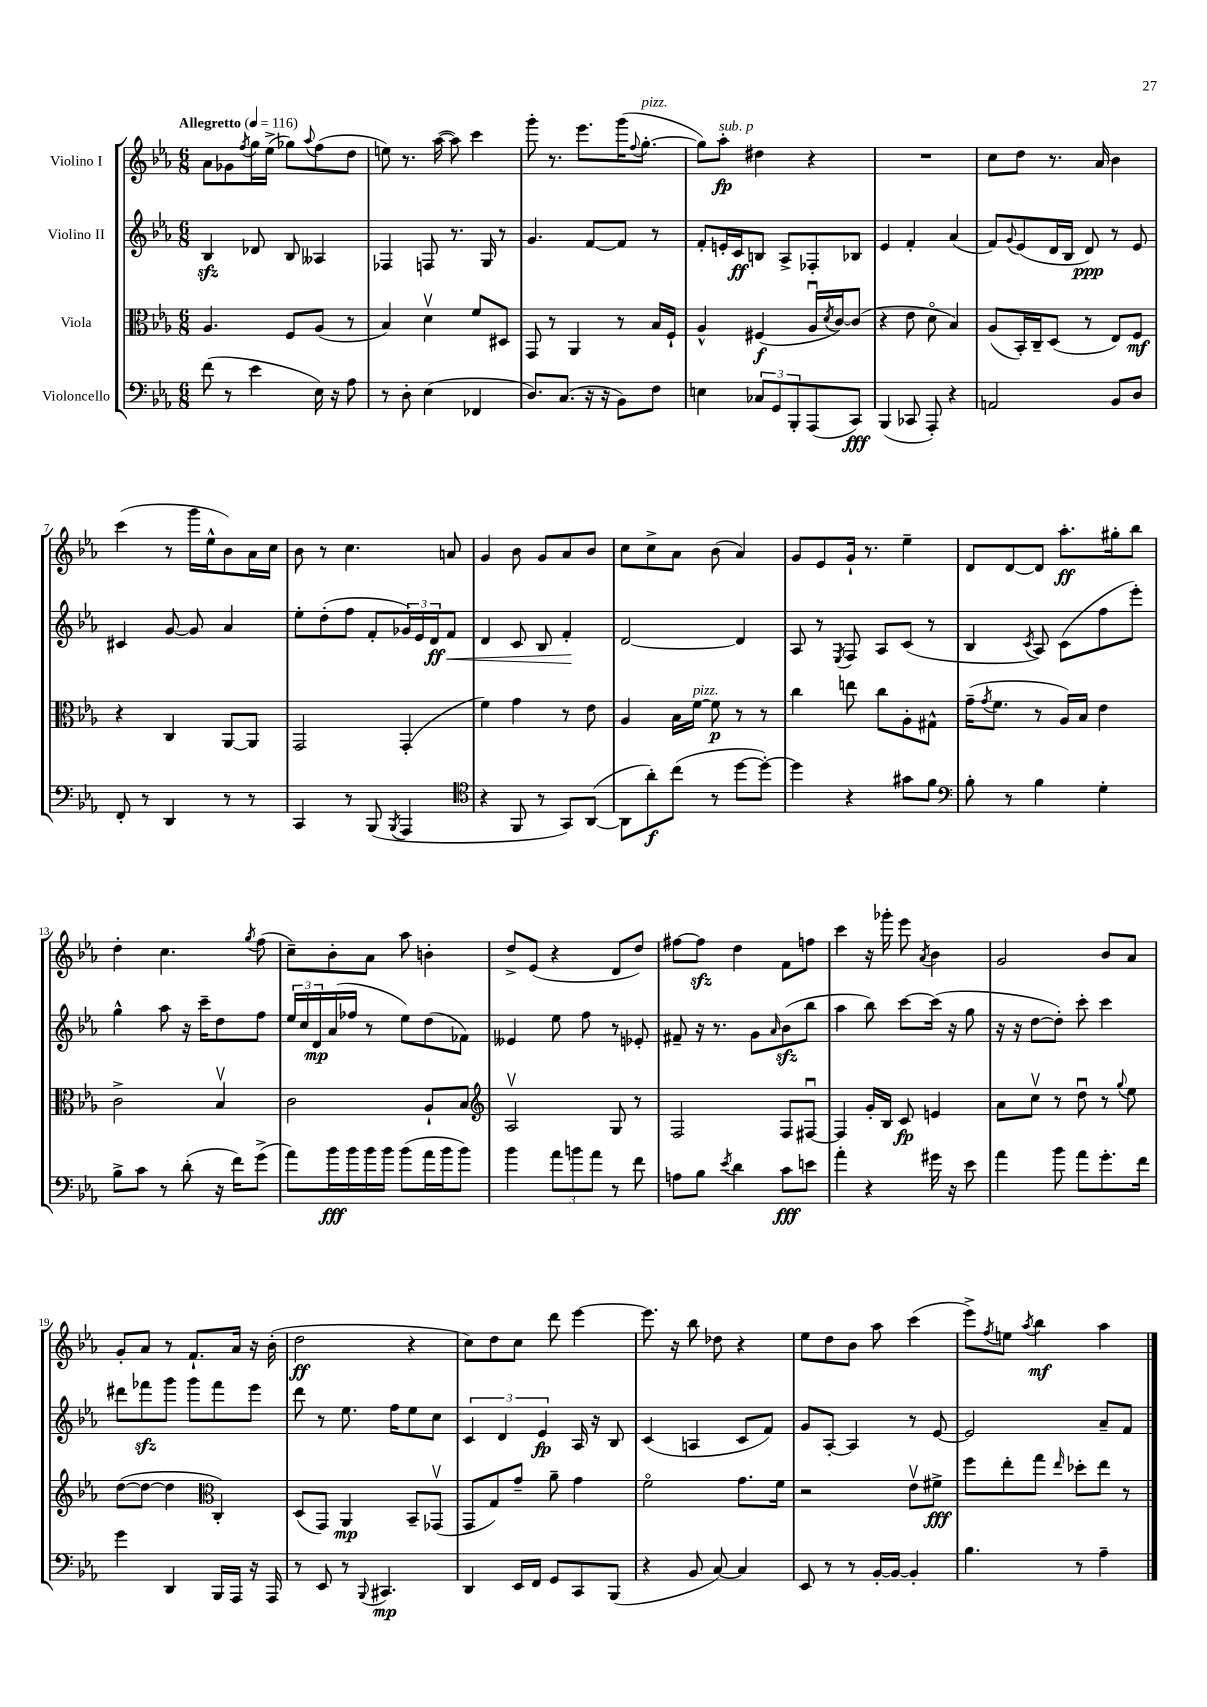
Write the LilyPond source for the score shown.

<<
\new StaffGroup <<
\new Staff = "s0" \with { instrumentName = "Violino I" } {
    \clef treble \key ees \major \numericTimeSignature \time 6/8 \tempo "Allegretto" 4 = 116
    aes'8 ges'8 \acciaccatura { f''8 } g''16 ees''16->( ges''8) \appoggiatura { aes''8 } f''8( d''8 |
    e''8) r8. aes''16~( aes''8) c'''4 |
    g'''8-. r8. ees'''8. g'''16( \appoggiatura { f''8 } g''8.~-.^\markup { \italic "pizz." } |
    g''8) aes''8-.\fp^\markup { \italic "sub. p" } dis''4 r4 |
    R2. |
    c''8 d''8 r8. aes'16 bes'4 |
    c'''4( r8 g'''16 ees''16-^ bes'8) aes'16 c''16 |
    bes'8 r8 c''4. a'8 |
    g'4 bes'8 g'8 aes'8 bes'8 |
    c''8 c''8-> aes'8 bes'8( aes'4) |
    g'8 ees'8 g'16-! r8. ees''4-- |
    d'8 d'8~ d'8 aes''8.-.\ff gis''16-. bes''8 |
    d''4-. c''4. \acciaccatura { g''8 } f''8( |
    c''8--) bes'8-. aes'8 aes''8 b'4-. |
    d''8-> ees'8( r4 d'8 d''8) |
    fis''8~ fis''8\sfz d''4 f'8 f''8 |
    c'''4 r16 ges'''16-. ees'''8 \acciaccatura { aes'8 } bes'4 |
    g'2 bes'8 aes'8 |
    g'8-. aes'8 r8 f'8.-! aes'16 r16 bes'16-.( |
    d''2\ff r4 |
    c''8) d''8 c''8 d'''8 ees'''4~ |
    ees'''8. r16 bes''8 des''8 r4 |
    ees''8 d''8 bes'8 aes''8 c'''4( |
    ees'''8->) \acciaccatura { f''8 } e''8 \acciaccatura { aes''8 } bes''4\mf aes''4 \bar "|." |
}
\new Staff = "s1" \with { instrumentName = "Violino II" } {
    \clef treble \key ees \major \numericTimeSignature \time 6/8
    bes4\sfz des'8 bes8 aeses4 |
    fes4 f8 r8. g16 r8 |
    g'4. f'8~ f'8 r8 |
    f'8-. e'16-. c'16\ff b8 aes8-> fes8-. bes8 |
    ees'4 f'4-. aes'4( |
    f'8) \appoggiatura { g'8 } ees'8( d'16 bes16 d'8\ppp) r8 ees'8 |
    cis'4 g'8~ g'8 aes'4 |
    ees''8-. d''8-.( f''8 f'8-. \tuplet 3/2 { ges'16) ees'16 d'16\ff } f'8\< |
    d'4 c'8 bes8 f'4-.\! |
    d'2~ d'4 |
    aes8 r8 \acciaccatura { ees8 } f8 aes8 c'8( r8 |
    bes4 \acciaccatura { c'8 } aes8) c'8( f''8 ees'''8-.) |
    g''4-^ aes''8 r16 c'''16-- d''8 f''8 |
    \tuplet 3/2 { ees''16 c''16 d'16\mp } aes'16( fes''16 r8 ees''8) d''8( fes'8) |
    eeses'4 ees''8 f''8 r8 ees'8-. |
    fis'8-- r16 r8. g'8 \grace { aes'16 } bes'8\sfz( bes''8 |
    aes''4 bes''8) c'''8~ c'''16( r16 g''8 |
    r16 r16 d''8~ d''8-.) c'''8-. c'''4 |
    dis'''8 fes'''8\sfz g'''8 g'''8 fes'''8 ees'''8 |
    d'''8 r8 ees''8. f''16 ees''8 c''8 |
    \tuplet 3/2 { c'4 d'4 ees'4\fp } aes16 r16 bes8 |
    c'4( a4 c'8 f'8) |
    g'8 aes8~-. aes4 r8 ees'8~ |
    ees'2 aes'8-- f'8 \bar "|." |
}
\new Staff = "s2" \with { instrumentName = "Viola" } {
    \clef alto \key ees \major \numericTimeSignature \time 6/8
    aes4. f8 aes8( r8 |
    bes4) d'4\upbow f'8 dis8 |
    g,8 r8 aes,4 r8 bes16 f16-! |
    aes4-^ fis4\f( aes16\downbow \acciaccatura { d'8 } c'16~) c'8( |
    r4 ees'8 d'8\flageolet bes4) |
    aes8( bes,16-.) c16-- d8( r8 ees8) f8\mf |
    r4 c4 aes,8~ aes,8 |
    g,2 g,4-.( |
    f'4) g'4 r8 ees'8 |
    aes4 bes16 f'16~^\markup { \italic "pizz." } f'8\p r8 r8 |
    c''4 e''8 c''8 aes8-. gis8-^ |
    g'16--( \acciaccatura { g'8 } f'8. r8 aes16) bes16 ees'4 |
    c'2-> bes4\upbow |
    c'2 aes8-! bes8 |
    \clef treble aes2\upbow g8 r8 |
    f2 f8 fis8~\downbow |
    fis4 g'16-. bes16 c'8\fp e'4 |
    aes'8 c''8\upbow r8 d''8\downbow r8 \appoggiatura { g''8 } ees''8 |
    d''8~( d''8~ d''4 \clef alto c4-.) |
    d8( g,8) aes,4\mp bes,8-- ges,8\upbow( |
    g,8 g8) g'8-- aes'8-- g'4 |
    f'2\flageolet g'8. f'16 |
    r2 ees'8\upbow fis'8->\fff |
    f''8 ees''8-. g''8 \grace { ees''16 } des''8-. ees''8 r8 \bar "|." |
}
\new Staff = "s3" \with { instrumentName = "Violoncello" } {
    \clef bass \key ees \major \numericTimeSignature \time 6/8
    f'8( r8 ees'4 ees16) r16 aes8 |
    r8 d8-. ees4( fes,4 |
    d8.) c8.( r16 r16 bes,8) f8 |
    e4 \tuplet 3/2 { ces8 g,8 bes,,8-. } aes,,8( c,8\fff) |
    bes,,4( ces,8 aes,,8-.) r4 |
    a,2 bes,8 d8 |
    f,8-. r8 d,4 r8 r8 |
    c,4 r8 bes,,8( \acciaccatura { bes,,8 } aes,,4 |
    \clef tenor r4 f,8 r8 g,8) aes,8~( |
    aes,8 aes'8-.\f) c''8( r8 d''8~ d''8~-.) |
    d''4 r4 gis'8 f'8 |
    \clef bass bes8-. r8 bes4 g4-. |
    bes8-> c'8 r8 d'8-.( r16 f'16) g'8->( |
    aes'8) bes'16\fff bes'16 bes'16 bes'16 bes'8( aes'16 bes'16 bes'8) |
    bes'4 \tuplet 3/2 { aes'8 b'8 aes'8 } r8 f'8 |
    a8 bes8 \acciaccatura { ees'8 } d'4 c'8\fff e'8 |
    aes'4-. r4 gis'16 r16 ees'8 |
    aes'4 bes'8 aes'8 g'8.-. f'16 |
    g'4 d,4 bes,,16 aes,,16 r16 aes,,16 |
    r8 ees,8 r8 \appoggiatura { bes,,8 } cis,4.\mp |
    d,4 ees,16 f,16 g,8 c,8 bes,,8( |
    r4 bes,8 c8~) c4 |
    ees,8 r8 r8 bes,16~-. bes,16~ bes,4-. |
    bes4. r8 aes4-- \bar "|." |
}
>>
>>
